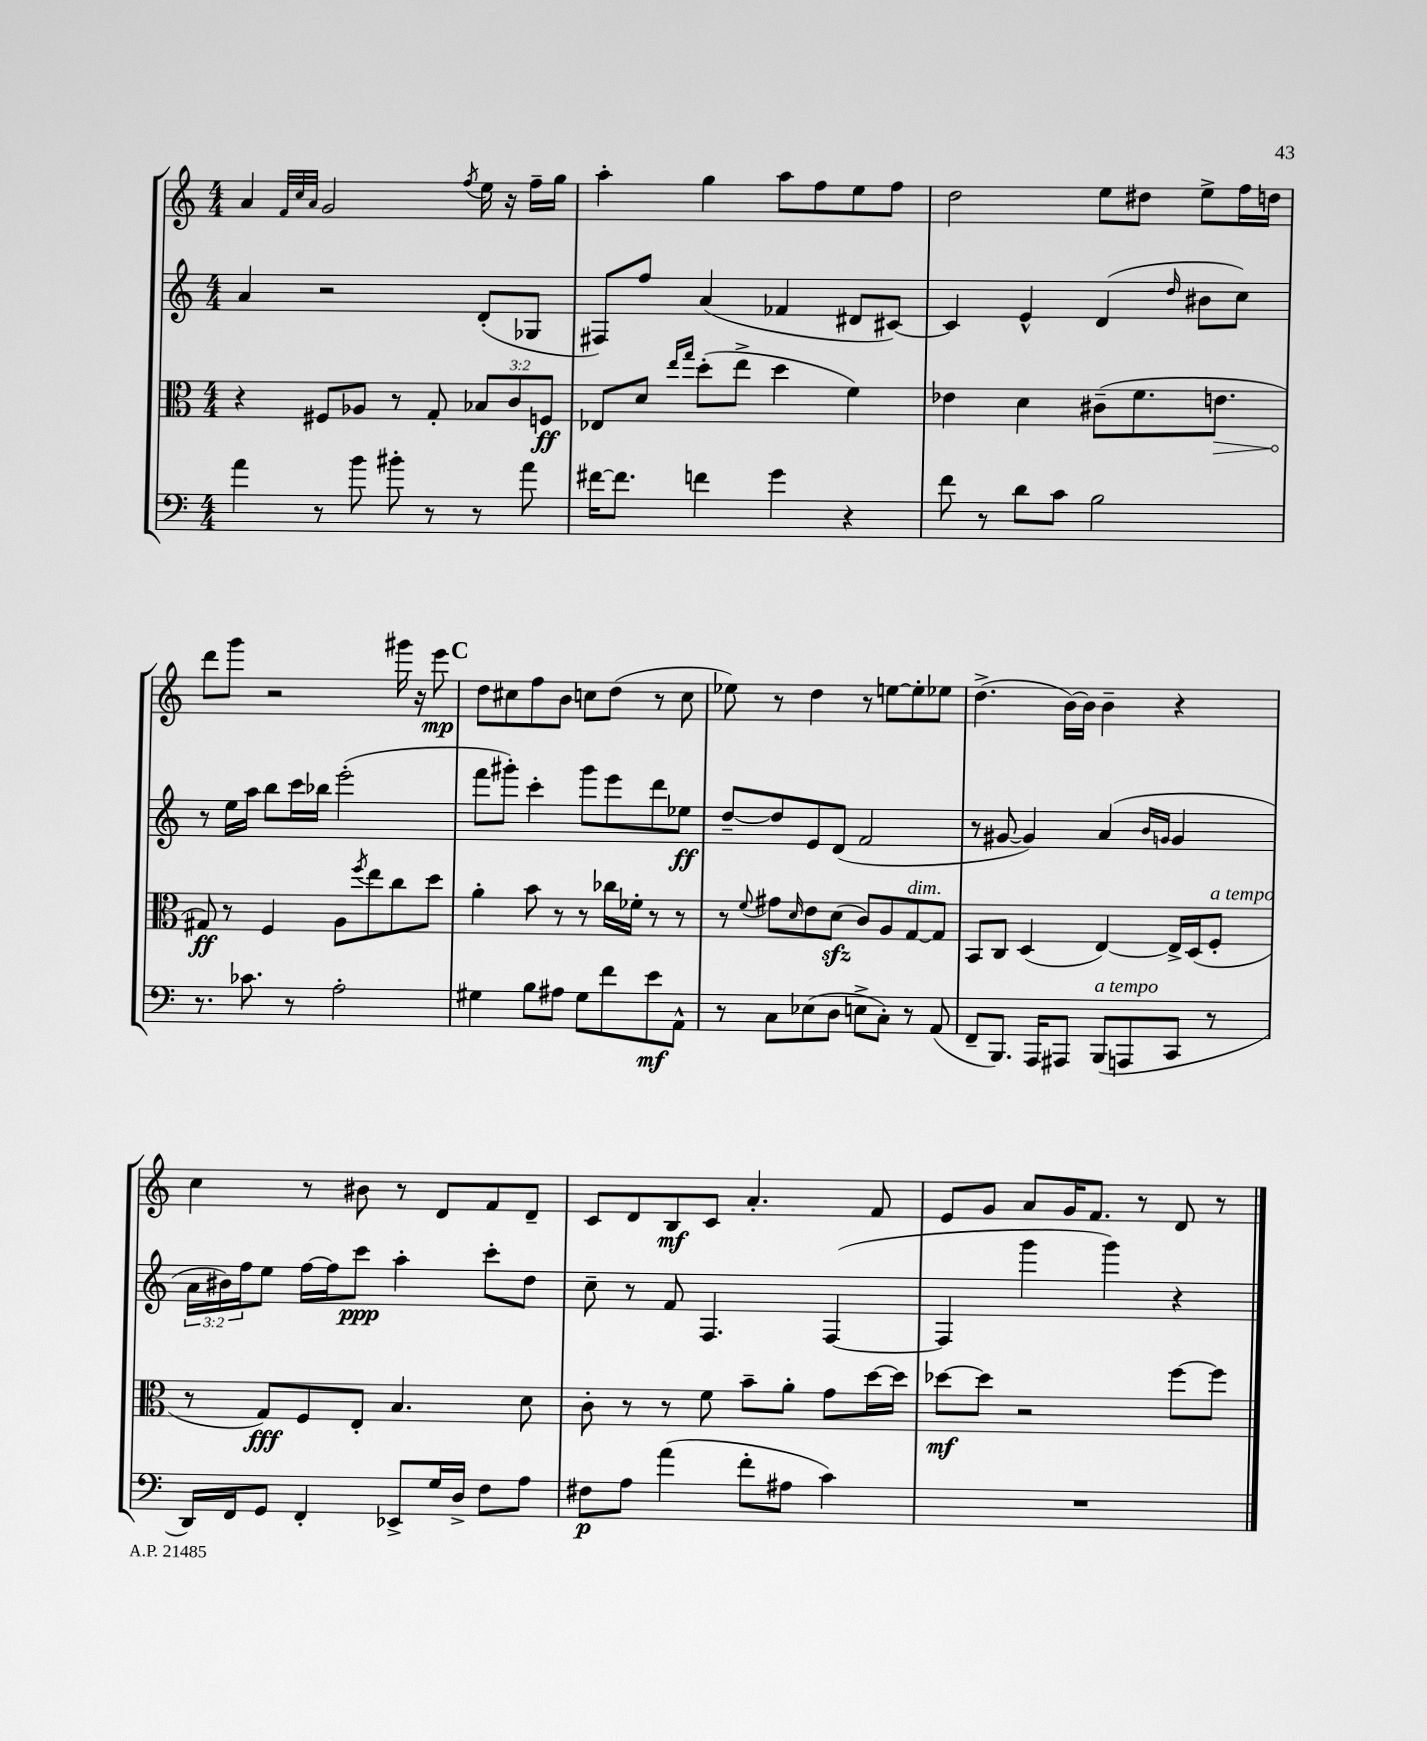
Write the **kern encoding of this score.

**kern	**kern	**kern	**kern
*staff4	*staff3	*staff2	*staff1
*clefF4	*clefC3	*clefG2	*clefG2
*k[]	*k[]	*k[]	*k[]
*M4/4	*M4/4	*M4/4	*M4/4
4a	4r	4a	4a
.	.	.	32qqf
.	.	.	32qqcc
.	.	.	32qqa
8r	8F#	2r	2g
8b	8A-	.	.
8b#'	8r	.	.
8r	8G'	.	.
.	.	.	8qff
8r	12B-	(8d'	16ee
.	.	.	16r
.	12c	.	.
8a	.	8G-	16ff~
.	12F	.	.
.	.	.	16gg
=	=	=	=
[16f#	8E-	8F#)	4aa'
8.f#]	.	.	.
.	8d	8ff	.
.	16qqee	.	.
.	16qqgg	.	.
4f	(8dd'	(4a	4gg
.	8ee^	.	.
4g	4dd	4f-	8aa
.	.	.	8ff
4r	4f)	8d#	8ee
.	.	[8c#)	8ff
=	=	=	=
8f	4e-	4c#]	2dd
8r	.	.	.
8d	4d	4e^^	.
8c	.	.	.
2B	(8c#~	(4d	8ee
.	8.f	.	8dd#
.	.	16qqdd	.
.	.	8b#	8ee^
.	8.e	.	.
.	.	8cc)	16ff
.	.	.	16dd
=	=	=	=
8.r	8G#)	8r	8ddd
.	8r	16ee	8ggg
8.c-	.	16aa	.
.	4F	8bb	2r
8r	.	16ccc	.
.	.	16bb-	.
2A'	8A	(2eee'	.
.	8qff	.	.
.	8ee	.	.
.	8cc	.	16ggg#
.	.	.	16r
.	8dd	.	8eee
=	=	=	=
4G#	4a'	8fff	8dd
.	.	8ggg#')	8cc#
8B	8b	4ccc'	8ff
8A#	8r	.	8b
8G#	8r	8ggg#	8cc
8f	16cc-	8eee	(8dd
.	16f-'	.	.
8e	8r	8ddd	8r
8AA^^	8r	8ee-	8cc
=	=	=	=
8r	8r	[8dd~	8ee-)
.	8qqf	.	.
8C	8g#	8dd]	8r
.	16qqd	.	.
(8E-	8e	8e	4dd
8D	(8d	(8d	.
8E^	8c)	2f	8r
8C')	8A	.	[8ee
8r	[8G	.	8ee']
(8AA	8G]	.	8ee-
=	=	=	=
8FF~	8BB	8r	(4.dd^
8.BBB)	8C	[8g#	.
.	(4D	4g#])	.
16AAA	.	.	.
8AAA#	.	.	[16b)
.	.	.	16b]
(8BBB	[4E)	(4a	4b~
8AAA	.	.	.
.	.	16qqb	.
.	.	16qqg	.
8CC	16E^]	4g	4r
.	(16D	.	.
8r	8F'	.	.
=	=	=	=
16DD)	8r	24a	4cc
.	.	24b#)	.
16FF	.	.	.
.	.	24ff	.
8GG	8G)	8ee	.
4FF'	8F	[16ff	8r
.	.	16ff]	.
.	8E'	8ccc	8b#
8EE-^	4.B	4aa'	8r
16G	.	.	8d
16D^	.	.	.
8F	.	8ccc'	8f
8A	8d	8dd	8d~
=	=	=	=
8F#	8c'	8cc~	8c
8A	8r	8r	8d
(4a	8r	8f	8B
.	8f	4.F	8c
8f'	8b~	.	4.a'
8A#	8a'	.	.
4c)	8g	([4F	.
.	[16dd	.	8f
.	16dd]	.	.
=	=	=	=
1r	[8dd-	4F]	8e
.	8dd-]	.	8g
.	2r	4ggg	8a
.	.	.	16g
.	.	.	8.f
.	.	4ggg)	.
.	.	.	8r
.	[8ff	4r	8d
.	8ff]	.	8r
==	==	==	==
*-	*-	*-	*-
